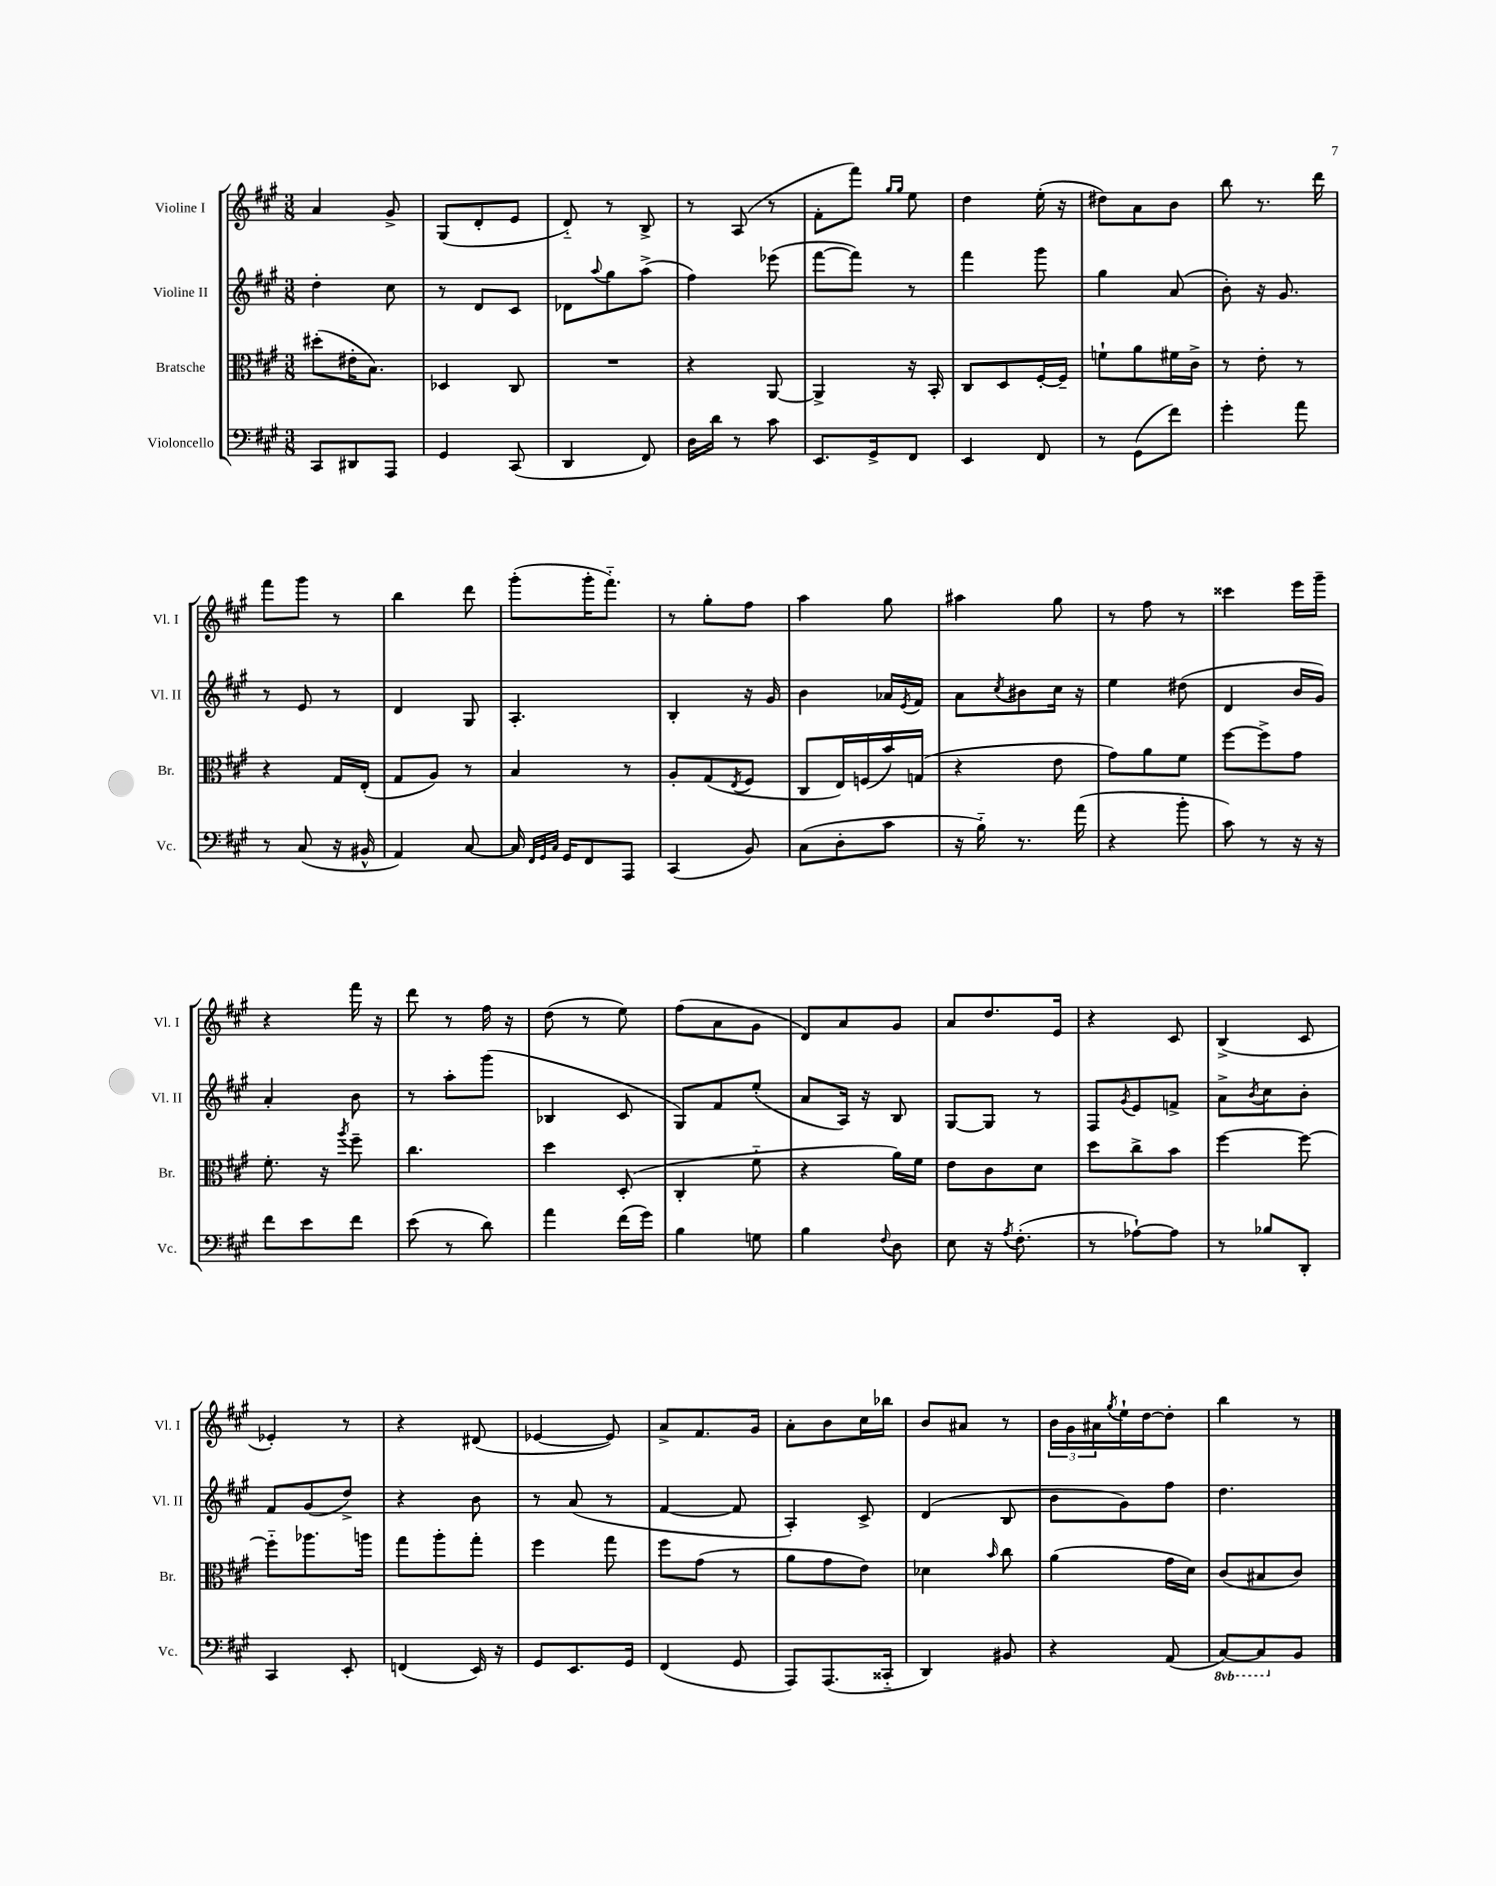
<<
\new StaffGroup <<
\new Staff = "s0" \with { instrumentName = "Violine I" shortInstrumentName = "Vl. I" } {
    \clef treble \key a \major \numericTimeSignature \time 3/8
    a'4 gis'8-> |
    gis8( d'8-. e'8 |
    d'8-_) r8 b8-> |
    r8 a8( r8 |
    fis'8-. fis'''8) \grace { gis''16 gis''16 } e''8 |
    d''4 e''16-.( r16 |
    dis''8) a'8 b'8 |
    b''8 r8. d'''16 |
    fis'''8 gis'''8 r8 |
    b''4 d'''8 |
    gis'''8-.( gis'''16-. fis'''8.-_) |
    r8 gis''8-. fis''8 |
    a''4 gis''8 |
    ais''4 gis''8 |
    r8 fis''8 r8 |
    cisis'''4 e'''16 gis'''16-- |
    r4 fis'''16 r16 |
    d'''8 r8 fis''16 r16 |
    d''8( r8 e''8) |
    fis''8( a'8 gis'8 |
    d'8) a'8 gis'8 |
    a'8 d''8. e'16 |
    r4 cis'8 |
    b4->( cis'8 |
    ees'4-.) r8 |
    r4 dis'8( |
    ees'4~ ees'8) |
    a'8-> fis'8. gis'16 |
    a'8-. b'8 cis''16 bes''16 |
    b'8 ais'8 r8 |
    \tuplet 3/2 { b'16 gis'16 ais'16 } \acciaccatura { gis''8 } e''16-! d''16~ d''8-. |
    b''4 r8 \bar "|." |
}
\new Staff = "s1" \with { instrumentName = "Violine II" shortInstrumentName = "Vl. II" } {
    \clef treble \key a \major \numericTimeSignature \time 3/8
    d''4-. cis''8 |
    r8 d'8 cis'8 |
    des'8 \appoggiatura { a''8 } gis''8 a''8->( |
    fis''4) ees'''8( |
    fis'''8~ fis'''8) r8 |
    fis'''4 gis'''8 |
    gis''4 a'8( |
    b'8-.) r16 gis'8. |
    r8 e'8 r8 |
    d'4 gis8 |
    a4.-. |
    b4-. r16 gis'16 |
    b'4 aes'16 \acciaccatura { e'8 } fis'16 |
    a'8 \acciaccatura { cis''8 } bis'8 cis''16 r16 |
    e''4 dis''8( |
    d'4 b'16 gis'16) |
    a'4-. b'8 |
    r8 a''8-. gis'''8( |
    bes4 cis'8 |
    gis8) fis'8 e''8-.( |
    a'8 a16) r16 b8 |
    gis8~ gis8 r8 |
    fis8 \acciaccatura { gis'8 } e'8 f'8-> |
    a'8-> \acciaccatura { b'8 } cis''8 b'8-. |
    fis'8 gis'8( d''8->) |
    r4 b'8 |
    r8 a'8( r8 |
    fis'4~ fis'8 |
    a4-.) cis'8-> |
    d'4( b8 |
    b'8 gis'8) fis''8 |
    d''4. \bar "|." |
}
\new Staff = "s2" \with { instrumentName = "Bratsche" shortInstrumentName = "Br." } {
    \clef alto \key a \major \numericTimeSignature \time 3/8
    dis''8-.( eis'16-. b8.) |
    des4 cis8 |
    R4. |
    r4 a,8~ |
    a,4-> r16 b,16-. |
    cis8 d8 fis16~-. fis16-- |
    f'8-! a'8 fis'16 cis'16-> |
    r8 e'8-. r8 |
    r4 gis16 e16-.( |
    gis8 a8) r8 |
    b4 r8 |
    a8-. gis8( \acciaccatura { e8 } fis8 |
    cis8 e16) f16( b'16) g16( |
    r4 e'8 |
    gis'8) a'8 fis'8 |
    fis''8~ fis''8-> gis'8 |
    fis'8.-. r16 \acciaccatura { a''8 } fis''8-- |
    cis''4. |
    d''4 d8-.( |
    cis4-. fis'8-_ |
    r4 a'16) fis'16 |
    e'8 cis'8 d'8 |
    d''8 cis''8-> b'8 |
    fis''4~ fis''8~ |
    fis''8-_ aes''8. a''16 |
    gis''8 a''8-. gis''8-. |
    fis''4 gis''8 |
    fis''8 gis'8( r8 |
    a'8 gis'8 e'8) |
    des'4 \grace { b'16 } cis''8 |
    a'4( gis'16 d'16) |
    cis'8( bis8 cis'8) \bar "|." |
}
\new Staff = "s3" \with { instrumentName = "Violoncello" shortInstrumentName = "Vc." } {
    \clef bass \key a \major \numericTimeSignature \time 3/8 \set Staff.ottavationMarkups = #ottavation-simple-ordinals
    cis,8 dis,8 a,,8 |
    gis,4 cis,8( |
    d,4 fis,8) |
    d16 d'16 r8 cis'8 |
    e,8. gis,16-> fis,8 |
    e,4 fis,8 |
    r8 gis,8( fis'8) |
    gis'4-. a'8 |
    r8 cis8( r16 bis,16-^ |
    a,4) cis8~ |
    cis16 \grace { fis,32 gis,32 cis32 } gis,16 fis,8 a,,8 |
    cis,4( b,8) |
    cis8( d8-. cis'8 |
    r16 b16-_) r8. a'16( |
    r4 b'8-. |
    cis'8) r8 r16 r16 |
    fis'8 e'8 fis'8 |
    e'8( r8 d'8) |
    a'4 fis'16( gis'16) |
    b4 g8 |
    b4 \appoggiatura { fis8 } d8 |
    e8 r16 \acciaccatura { a8 } fis8.-.( |
    r8 aes8~-!) aes8 |
    r8 bes8 d,8-. |
    cis,4 e,8-. |
    f,4( e,16) r16 |
    gis,8 e,8. gis,16 |
    fis,4( gis,8 |
    a,,8) a,,8.( cisis,16-_ |
    d,4) bis,8 |
    r4 a,8( |
    \ottava #-1 cis,8~) cis,8 \ottava #0 b,8 \bar "|." |
}
>>
>>
\layout { \context { \Score \remove "Bar_number_engraver" } }
